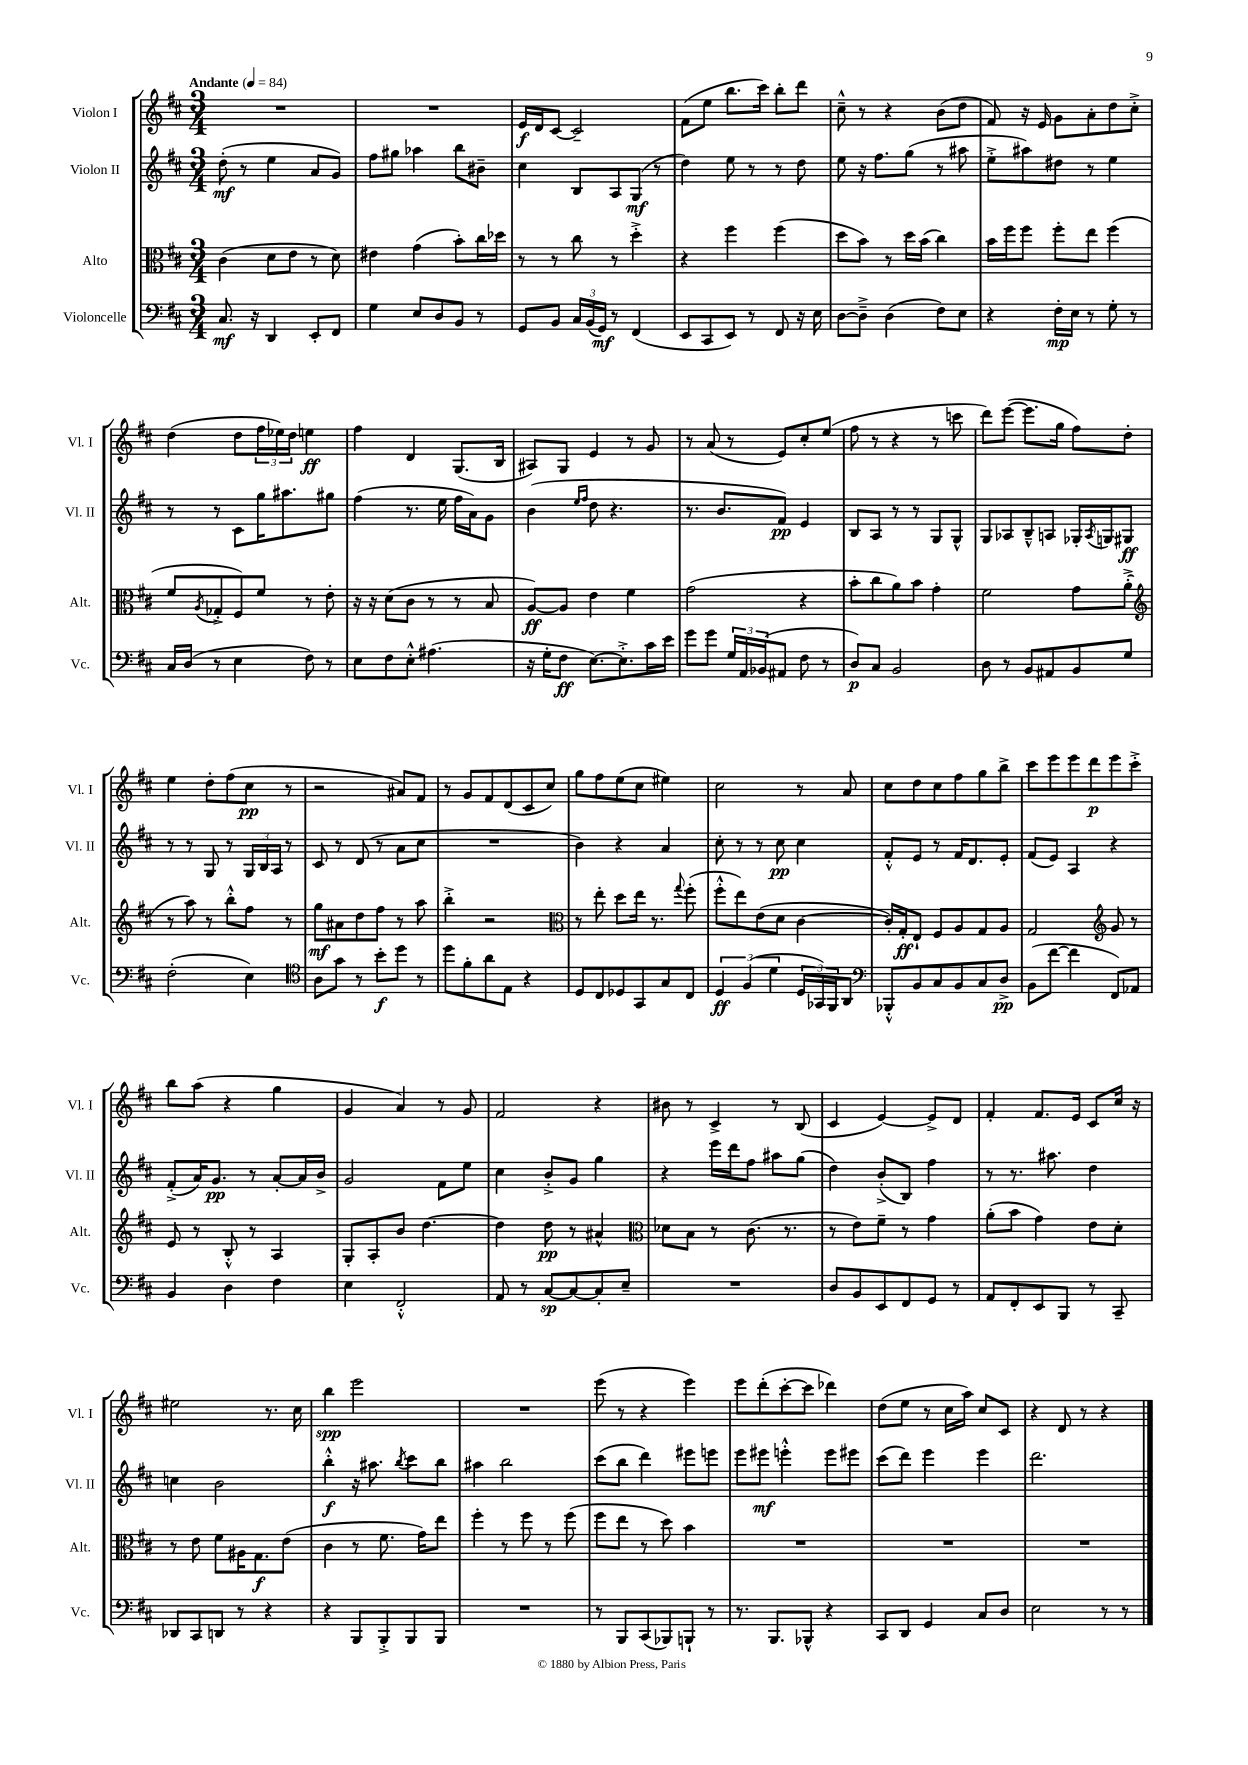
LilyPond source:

<<
\new StaffGroup <<
\new Staff = "s0" \with { instrumentName = "Violon I" shortInstrumentName = "Vl. I" } {
    \clef treble \key d \major \numericTimeSignature \time 3/4 \tempo "Andante" 4 = 84
    R2. |
    R2. |
    e'16\f d'16 cis'8~ cis'2-- |
    fis'8( e''8 b''8. cis'''16) b''8-. d'''8 |
    cis''8---^ r8 r4 b'8( d''8 |
    fis'8) r16 e'16 g'8 a'8-. d''8 cis''8-.-> |
    d''4( d''8 \tuplet 3/2 { fis''16 ees''16) d''16 } e''4\ff |
    fis''4 d'4 g8.( b16 |
    ais8) g8 e'4 r8 g'8 |
    r8 a'8( r8 e'8) cis''8-. e''8( |
    fis''8 r8 r4 r8 c'''8 |
    d'''8) e'''8~( e'''8. g''16 fis''8) d''8-. |
    e''4 d''8-. fis''8( cis''8\pp r8 |
    r2 ais'8) fis'8 |
    r8 g'8 fis'8 d'8( cis'8 cis''8) |
    g''8 fis''8 e''8( cis''8 eis''4) |
    cis''2 r8 a'8 |
    cis''8 d''8 cis''8 fis''8 g''8 b''8-> |
    cis'''8 e'''8 e'''8 d'''8\p e'''8 cis'''8-.-> |
    b''8 a''8( r4 g''4 |
    g'4 a'4) r8 g'8 |
    fis'2 r4 |
    bis'8 r8 cis'4-> r8 b8( |
    cis'4 e'4~) e'8-> d'8 |
    fis'4-. fis'8. e'16 cis'8 cis''16 r16 |
    eis''2 r8. cis''16 |
    b''4\spp e'''2 |
    R2. |
    e'''8( r8 r4 e'''4) |
    e'''8 d'''8-.( cis'''8~-. cis'''8 des'''4) |
    d''8( e''8 r8 cis''16 a''16) cis''8 cis'8 |
    r4 d'8 r8 r4 \bar "|." |
}
\new Staff = "s1" \with { instrumentName = "Violon II" shortInstrumentName = "Vl. II" } {
    \clef treble \key d \major \numericTimeSignature \time 3/4
    d''8-.\mf( r8 e''4 a'8 g'8) |
    fis''8 gis''8 aes''4 b''8 bis'8-- |
    cis''4 b8 a8 g8\mf( r8 |
    d''4) e''8 r8 r8 d''8 |
    e''8 r16 fis''8. g''8( r8 ais''8 |
    e''8-.-> ais''8) dis''8 r8 e''4 |
    r8 r8 cis'8 g''16 ais''8. gis''8 |
    fis''4( r8. e''16 fis''16 a'16) g'8 |
    b'4( \grace { e''16 fis''16 } d''8 r4. |
    r8. b'8. fis'8\pp) e'4 |
    b8 a8 r8 r8 g8 g8-^ |
    g8 aes8 b8---^ a8 ges16-. \acciaccatura { a8 } g16 gis8\ff |
    r8 r8 g8 r8 \tuplet 3/2 { g16 b16 a16 } r8 |
    cis'8 r8 d'8( r8 a'8 cis''8 |
    R2. |
    b'4) r4 a'4 |
    cis''8-. r8 r8 cis''8\pp cis''4 |
    fis'8-.-^ e'8 r8 fis'16 d'8. e'8-. |
    fis'8( e'8) a4 r4 |
    fis'8-.->( a'16) g'8.\pp r8 a'8~-. a'16 b'16-> |
    g'2 fis'8 e''8 |
    cis''4 b'8-.-> g'8 g''4 |
    r4 e'''16 d'''16 fis''8 ais''8 g''8( |
    d''4) b'8-.->( b8) fis''4 |
    r8 r8. ais''8. d''4 |
    c''4 b'2 |
    b''4-.-^\f r16 ais''8. \acciaccatura { b''8 } cis'''8 b''8 |
    ais''4 b''2 |
    cis'''8( b''8 d'''4) eis'''8 e'''8 |
    e'''8 eis'''8\mf e'''4-.-^ e'''8 eis'''8 |
    cis'''8( d'''8) e'''4 e'''4 |
    d'''2. \bar "|." |
}
\new Staff = "s2" \with { instrumentName = "Alto" shortInstrumentName = "Alt." } {
    \clef alto \key d \major \numericTimeSignature \time 3/4
    cis'4( d'8 e'8 r8 d'8) |
    eis'4 g'4( b'8-.) cis''16 des''16 |
    r8 r8 cis''8 r8 d''4-.-> |
    r4 fis''4 fis''4( |
    d''8 b'8) r8 d''16 b'16( cis''4) |
    b'16 fis''16 fis''8 fis''8-. e''8 fis''4( |
    fis'8 \acciaccatura { a8 } ges8-.-> fis8) fis'8 r8 e'8-. |
    r16 r16 d'8( cis'8 r8 r8 b8 |
    a8~\ff) a8 e'4 fis'4 |
    g'2( r4 |
    b'8-. cis''8 a'8) b'8 g'4-. |
    fis'2 g'8 a'8-.->( |
    \clef treble r8 a''8) r8 b''8-.-^ fis''8 r8 |
    g''8\mf ais'8 d''8 fis''8 r8 a''8 |
    b''4-.-> r2 |
    \clef alto r8 e''8-. d''8 e''16 r8. \appoggiatura { g''8 } fis''8-.( |
    fis''8-.-^ e''8) e'8( d'8 cis'4~ |
    cis'16-.) g16-.\ff e8-! fis8 a8 g8 a8 |
    g2 \clef treble g'8 r8 |
    e'8 r8 b8-.-^ r8 a4 |
    g8-. a8-. b'8 d''4.~ |
    d''4 d''8\pp r8 ais'4-^ |
    \clef alto des'8 b8 r8 cis'8.( r8. |
    r8 e'8) fis'8-- r8 g'4 |
    a'8-.( b'8 g'4) e'8 d'8-. |
    r8 e'8 fis'8 ais16 g8.\f e'8( |
    cis'4 r8 fis'8. g'16) e''8 |
    fis''4-. r8 fis''8 r8 fis''8( |
    fis''8 e''8 r8 d''8) b'4 |
    R2. |
    R2. |
    R2. \bar "|." |
}
\new Staff = "s3" \with { instrumentName = "Violoncelle" shortInstrumentName = "Vc." } {
    \clef bass \key d \major \numericTimeSignature \time 3/4
    cis8.\mf r16 d,4 e,8-. fis,8 |
    g4 e8 d8 b,8 r8 |
    g,8 b,8 \tuplet 3/2 { cis16 b,16( g,16\mf) } r8 fis,4( |
    e,8 cis,8 e,8) r8 fis,8 r16 e16 |
    d8~ d8---> d4( fis8) e8 |
    r4 fis16-.\mp e16 r8 g8-. r8 |
    cis16 d16( r8 e4 fis8) r8 |
    e8 fis8 e8-.-^ ais4.( |
    r16 g16-. fis8\ff e8.~) e8.-.-> cis'16 e'16 |
    g'8 g'8 \tuplet 3/2 { g16 a,16 bes,16( } ais,8 fis8 r8 |
    d8\p) cis8 b,2 |
    d8 r8 b,8 ais,8 b,8 g8 |
    fis2-.( e4) |
    \clef tenor a8 g'8 r8 b'8-.\f d''8 r8 |
    d''8 fis'8-. a'8 e8 r4 |
    d8 cis8 des8 g,8 g8 cis8 |
    \tuplet 3/2 { d4\ff fis4( d'4 } \tuplet 3/2 { d16 ges,16) fis,16 } a,8 |
    \clef bass bes,,8-.-^ b,8 cis8 b,8 cis8 d8->\pp |
    b,8( fis'8~ fis'4 fis,8) aes,8 |
    b,4 d4 fis4 |
    e4 fis,2-.-^ |
    a,8 r8 cis8~\sp cis8~ cis8-. e8-- |
    R2. |
    d8 b,8 e,8 fis,8 g,8 r8 |
    a,8 fis,8-. e,8 b,,8 r8 cis,8-- |
    des,8 cis,8 d,8 r8 r4 |
    r4 b,,8 b,,8-.-> b,,8 b,,8 |
    R2. |
    r8 b,,8 cis,8( bes,,8) b,,8-! r8 |
    r8. b,,8. bes,,8-^ r4 |
    cis,8 d,8 g,4 cis8 d8 |
    e2 r8 r8 \bar "|." |
}
>>
>>
\layout { \context { \Score \remove "Bar_number_engraver" } }
